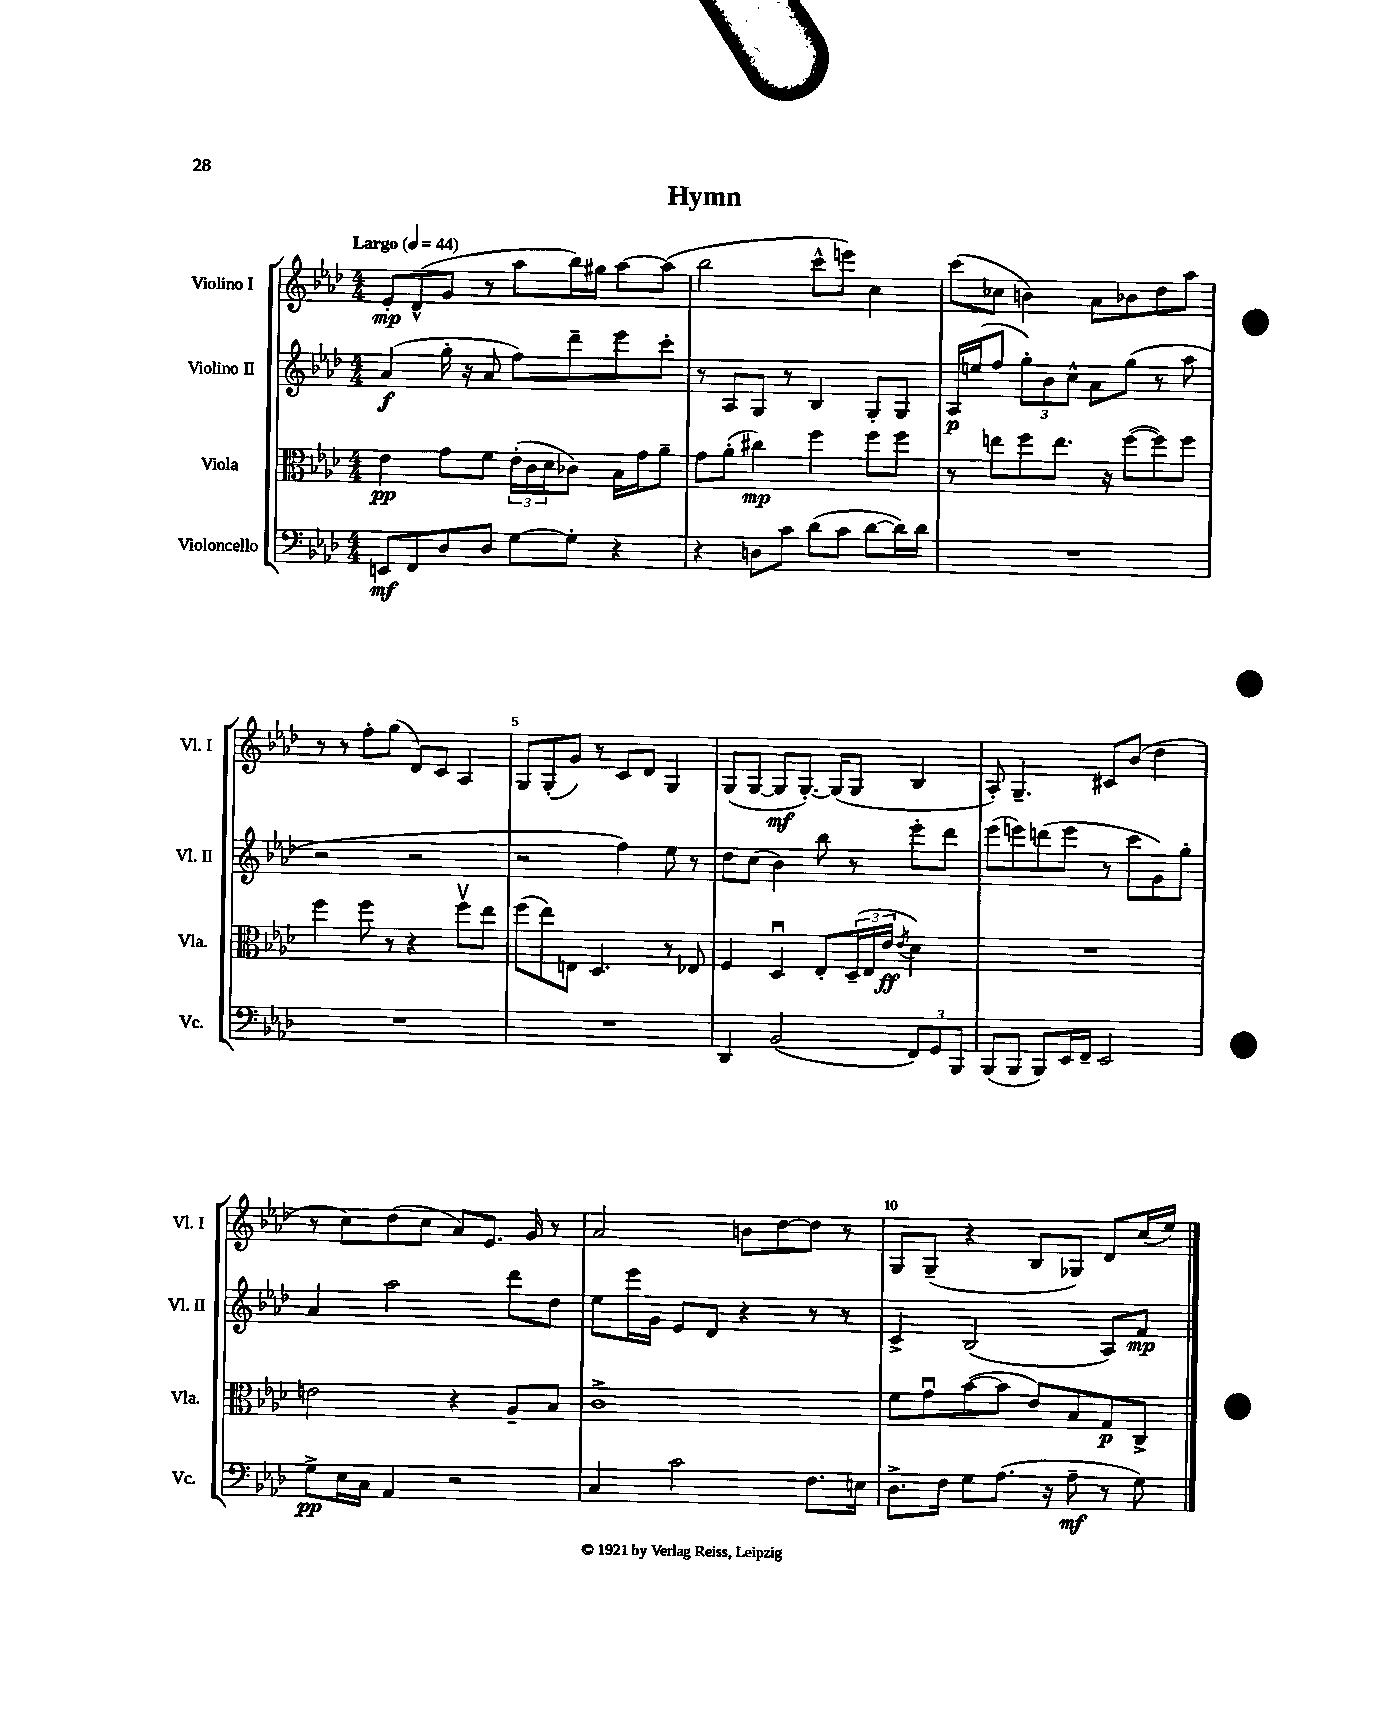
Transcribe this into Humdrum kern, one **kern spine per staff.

**kern	**kern	**kern	**kern
*staff4	*staff3	*staff2	*staff1
*clefF4	*clefC3	*clefG2	*clefG2
*k[b-e-a-d-]	*k[b-e-a-d-]	*k[b-e-a-d-]	*k[b-e-a-d-]
*M4/4	*M4/4	*M4/4	*M4/4
*MM44	*MM44	*MM44	*MM44
8EE/L	4e-\	(4a-/	8e-'/L
8FF/	.	.	(8d-^^/
8D-/	8g\L	16gg'\	8g/J
.	.	16r	.
8D-/J	8f\J	8a-/	8r
[8G\L	(24e-'\LL	8ff\L)	8aa-\L
.	24c\	.	.
.	24d-\J	.	.
8G'\]J	8c-\J)	8ddd-~\	16bb-\L)
.	.	.	16gg#\JJ
4r	16B-\LL	8eee-\	[8aa-\L
.	16g\J	.	.
.	8a-~\J	8ccc'\J	(8aa-\]J
=	=	=	=
4r	8g\L	8r	2bb-\
.	(8a-'\J	8A-/L	.
8D\L	4cc#\)	8G/J	.
8c\J	.	8r	.
(8d-\L	4ff\	4B-/	8ccc^^\L
8c\J	.	.	8eee\J)
[8d-\L	8ff\L	8G'/L	4cc\
16d-\]L)	8ff\J	8G/J	.
16d-\JJ	.	.	.
=	=	=	=
1r	8r	16A-/LL	(8ccc\L
.	.	(16ee/J	.
.	8ee\L	8ff/J	8cc-\J
.	8ff\	12gg'\L)	4b\)
.	.	12b-\	.
.	8.ee\J	.	.
.	.	12cc^^\J	.
.	.	8a-\L	8a-\L
.	16r	.	.
.	([8ff\L	(8gg\J	8b-\
.	8ff\])	8r	8dd-\
.	8ff\J	8aa-\	8aa-\J
=	=	=	=
1r	4ff\	2r	8r
.	.	.	8r
.	8ff\	.	8ff'\L
.	8r	.	(8gg\J
.	4r	2r	8d-/L)
.	.	.	8c/J
.	8ffv\L	.	4A-/
.	8ee-\J	.	.
=	=	=	=
1r	(8ff\L	2r	8G/L
.	8ee-\)	.	(8G'/
.	8E\J	.	8g/J)
.	4.D-/	.	8r
.	.	4ff\)	8c/L
.	.	.	8d-/J
.	8r	8ee-\	4G/
.	8E-/	8r	.
=	=	=	=
4DD-/	4F/	8dd-\L	(8G/L
.	.	(8cc\J	[8G/J
(2BB-/	4D-u/	4b-\)	8G/]L
.	.	.	[8.G'/J)
.	8E-'/L	8bb-\	.
.	.	.	(16G/]LK
.	(24D-~/L	8r	8G/J
.	24E-/	.	.
.	24e-/JJ	.	.
.	8qe-/	.	.
12FF/L)	4d-\)	8eee-'\L	4B-/
12GG/	.	.	.
.	.	8ddd-\J	.
12BBB-/J	.	.	.
=	=	=	=
(8BBB-/L	1r	(8eee-\L	8A-'/)
8BBB-/J	.	8eee\)	4.G~/
8BBB-/L)	.	(8ddd\	.
16EE-/L	.	8eee\J	.
16FF~/JJ	.	.	.
2EE-/	.	8r	8c#/L
.	.	8ccc\L	(8b-/J
.	.	8g\)	4dd-\
.	.	8gg'\J	.
=	=	=	=
8G^\L	2e\	4a-/	8r
16E-\L	.	.	8cc\L)
16C\JJ	.	.	.
4AA-/	.	2aa-\	(8dd-\
.	.	.	8cc\J
2r	4r	.	8a-/L)
.	.	.	8.e-/J
.	8A-~/L	8ddd-\L	.
.	.	.	16g/
.	8B-/J	8dd-\J	8r
=	=	=	=
4C/	1c^	8ee-\L	2a-/
.	.	16eee-\L	.
.	.	16g\JJ	.
2c\	.	8e-/L	.
.	.	8d-/J	.
.	.	4r	8b\L
.	.	.	[8dd-\
8.F\L	.	8r	8dd-\]J
.	.	8r	8r
16E\Jk	.	.	.
=	=	=	=
8.D-^\L	8f\L	4c^/	8G/L
.	8gu\	.	(8G~/J
16F\Jk	.	.	.
8G\L	([8b-\	(2B-/	4r
(8.A-\J	8b-\]J	.	.
.	8e-/L)	.	8B-/L
16r	.	.	.
8A-~\	8B-/	.	8G-/J)
8r	8G/	8A-/L)	8d-/L
8G\)	8C^/J	8f/J	(16cc/L
.	.	.	16ee-/JJ)
==	==	==	==
*-	*-	*-	*-
